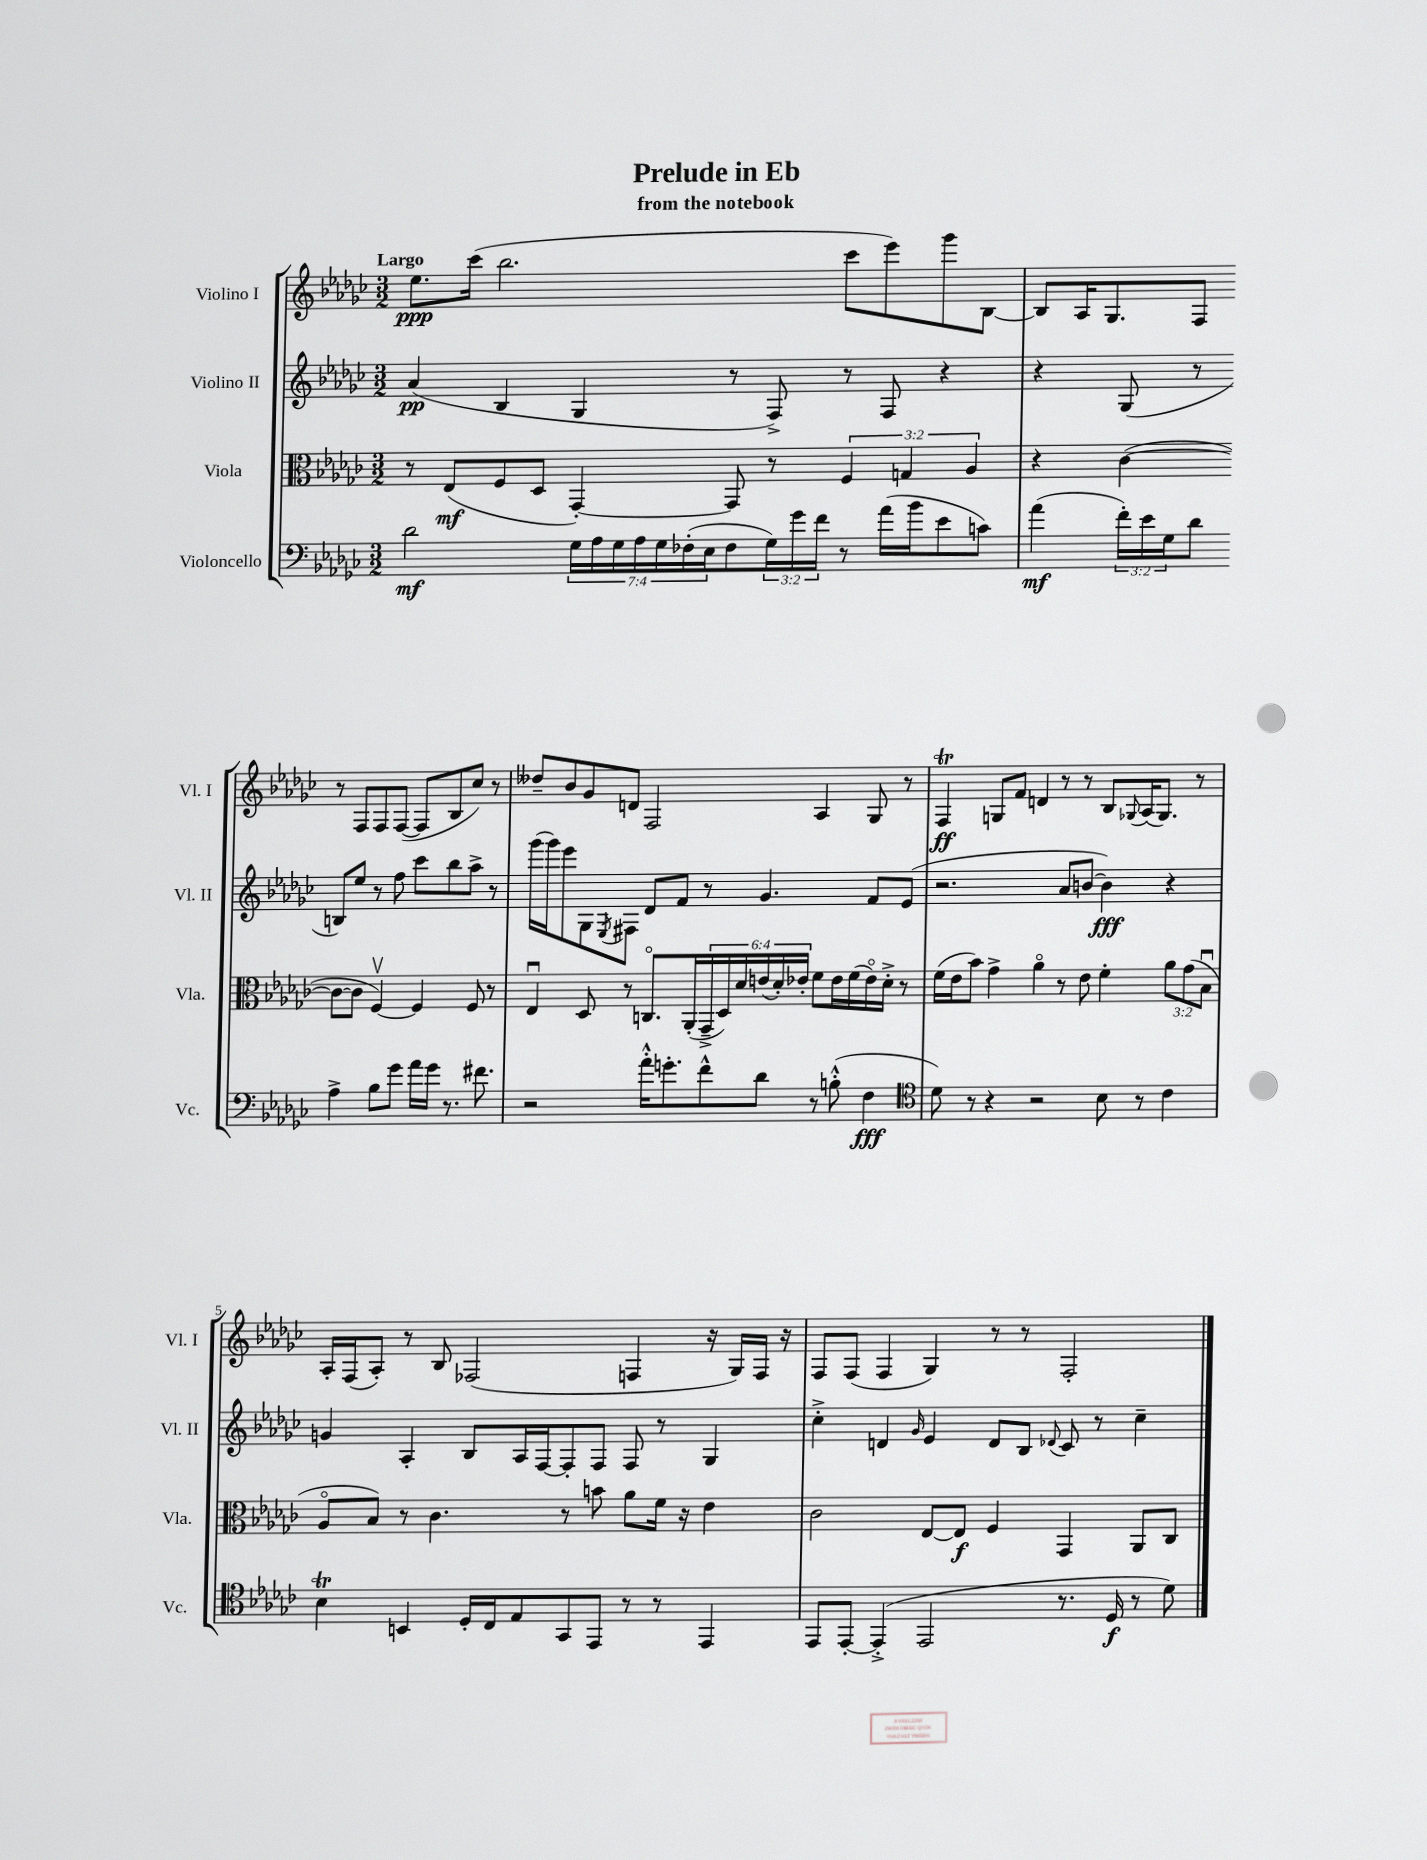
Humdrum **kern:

**kern	**dynam	**kern	**dynam	**kern	**dynam	**kern	**dynam
*part4	*part4	*part3	*part3	*part2	*part2	*part1	*part1
*staff4	*staff4	*staff3	*staff3	*staff2	*staff2	*staff1	*staff1
*I"Violoncello	*	*I"Viola	*	*I"Violino II	*	*I"Violino I	*
*I'Vc.	*	*I'Vla.	*	*I'Vl. II	*	*I'Vl. I	*
*clefF4	*	*clefC3	*	*clefG2	*	*clefG2	*
*k[b-e-a-d-g-c-]	*	*k[b-e-a-d-g-c-]	*	*k[b-e-a-d-g-c-]	*	*k[b-e-a-d-g-c-]	*
*M3/2	*	*M3/2	*	*M3/2	*	*M3/2	*
=1	=1	=1	=1	=1	=1	=1	=1
!	!	!	!	!	!	!LO:TX:a:B:t=Largo	!
2d-\	mf	8r	.	(4a-/	pp	8.ee-\L	ppp
.	.	(8E-/L	mf	.	.	.	.
.	.	.	.	.	.	(16ccc-\Jk	.
.	.	8F/	.	4B-/	.	2.bb-\	.
.	.	8D-/J	.	.	.	.	.
28G-\LL	.	[4GG-'/)	.	4G-/	.	.	.
28A-\	.	.	.	.	.	.	.
28G-\	.	.	.	.	.	.	.
28A-\	.	.	.	.	.	.	.
28G-\	.	.	.	.	.	.	.
(28F-X'\	.	.	.	.	.	.	.
28E-\J	.	.	.	.	.	.	.
8F-\	.	8GG-/]	.	8r	.	.	.
24G-\L)	.	8r	.	8F^/)	.	.	.
24g-\	.	.	.	.	.	.	.
24f\JJ	.	.	.	.	.	.	.
8r	.	6F/	.	8r	.	8ccc-\L	.
(16a-\LL	.	.	.	8F/	.	8eee-\)	.
.	.	6Gn/	.	.	.	.	.
16b-\J	.	.	.	.	.	.	.
8e-\	.	.	.	4r	.	8ggg-\	.
.	.	6A-/	.	.	.	.	.
8cn\J)	.	.	.	.	.	[8B-\J	.
=2	=2	=2	=2	=2	=2	=2	=2
(4a-\	mf	4r	.	4r	.	8B-/L]	.
.	.	.	.	.	.	16A-/K	.
.	.	.	.	.	.	8.G-/	.
24f'\LL)	.	([4c-\	.	(8G-/	.	.	.
24e-\	.	.	.	.	.	.	.
24G-\J	.	.	.	.	.	.	.
8d-\J	.	.	.	8r	.	8F/J	.
4A-^\	.	8c-\L_	.	8Bn/L)	.	8r	.
.	.	8c-\J]	.	8ee-/J	.	8F/L	.
8B-\L	.	[4Fv/)	.	8r	.	8F/	.
8g-\J	.	.	.	8ff\	.	([8F/J	.
16a-\LL	.	4F/]	.	8ccc-\L	.	8F/L]	.
16g-\JJ	.	.	.	.	.	.	.
8.r	.	.	.	8bb-\	.	8B-/	.
.	.	8F/	.	8aa-^\J	.	8cc-/J)	.
8.f#X\	.	.	.	.	.	.	.
.	.	8r	.	8r	.	8r	.
!!LO:LB:g=z
=3	=3	=3	=3	=3	=3	=3	=3
2r	.	4E-u/	.	(16ggg-\LL	.	8dd--X~/L	.
.	.	.	.	16ggg-\J)	.	.	.
.	.	.	.	8eee-\	.	8b-/	.
.	.	8D-/	.	8G-\	.	8g-/	.
.	.	.	.	8qE-/	.	.	.
.	.	8r	.	8F#X\J	.	8dn/J	.
16a-'^^\KL	.	8.Cn/L	.	8d-/L	.	2F/	.
8.gn'\	.	.	.	.	.	.	.
.	.	.	.	8f/J	.	.	.
.	.	(16AA-'/L	.	.	.	.	.
8f^^\	.	24GG-~^/	.	8r	.	.	.
.	.	24D-/)	.	.	.	.	.
.	.	24d-/	.	.	.	.	.
8d-\J	.	(24en/	.	4.g-/	.	.	.
.	.	24d-'/)	.	.	.	.	.
.	.	24e-X'/JJ	.	.	.	.	.
8r	.	8f\L	.	.	.	4A-/	.
(8Bn'^^\	.	16e-\L	.	.	.	.	.
.	.	(16f\	.	.	.	.	.
4F\	fff	16e-\)	.	8f/L	.	8G-/	.
.	.	16d-'^\JJ	.	.	.	.	.
.	.	8r	.	(8e-/J	.	8r	.
=4	=4	=4	=4	=4	=4	=4	=4
*clefC4	*	*	*	*	*	*	*
8d-\)	.	(16f\LL	.	2.r	.	4Ft/	ff
.	.	16e-\J	.	.	.	.	.
8r	.	8b-\J)	.	.	.	.	.
4r	.	4g-^\	.	.	.	8Gn/L	.
.	.	.	.	.	.	8f/J	.
2r	.	4a-\	.	.	.	4dn/	.
.	.	8r	.	8a-/L	.	8r	.
.	.	8e-\	.	[8bn/J	.	8r	.
8B-\	.	4f'\	.	4b\])	fff	8B-/L	.
.	.	.	.	.	.	8qqG-X/	.
8r	.	.	.	.	.	(16A-/K	.
.	.	.	.	.	.	8.G-/J)	.
4c-\	.	12a-\L	.	4r	.	.	.
.	.	(12g-\	.	.	.	.	.
.	.	.	.	.	.	8r	.
.	.	12B-u\J	.	.	.	.	.
!!LO:LB:g=z
=5	=5	=5	=5	=5	=5	=5	=5
4B-t\	.	8A-/L	.	4gn/	.	16A-'/LL	.
.	.	.	.	.	.	(16F/J	.
.	.	8B-/J)	.	.	.	8A-'/J)	.
4BBn/	.	8r	.	4A-'/	.	8r	.
.	.	4.c-\	.	.	.	8B-/	.
16D-'/LL	.	.	.	8B-/L	.	(2F-X/	.
16C-/J	.	.	.	.	.	.	.
8E-/	.	.	.	16A-/L	.	.	.
.	.	.	.	[16F/J	.	.	.
8GG-/	.	8r	.	8F'/]	.	.	.
8EE-/J	.	8bn\	.	8F/J	.	.	.
8r	.	8a-\L	.	8F/	.	4Fn/	.
8r	.	16f\Jk	.	8r	.	.	.
.	.	16r	.	.	.	.	.
4EE-/	.	4e-\	.	4G-/	.	16r	.
.	.	.	.	.	.	16G-/LL)	.
.	.	.	.	.	.	16F/JJ	.
.	.	.	.	.	.	16r	.
=6	=6	=6	=6	=6	=6	=6	=6
8EE-/L	.	2c-\	.	4cc-'^\	.	8F/L	.
[8EE-'/J	.	.	.	.	.	(8F/J	.
(4EE-'^/]	.	.	.	4dn/	.	4F/	.
.	.	.	.	16qqg-/	.	.	.
2EE-/	.	[8E-/L	.	4e-/	.	4G-/)	.
.	.	8E-/J]	f	.	.	.	.
.	.	4F/	.	8d/L	.	8r	.
.	.	.	.	8B-/J	.	8r	.
.	.	.	.	8qqd-X/	.	.	.
8.r	.	4GG-/	.	8c-/	.	2F'/	.
.	.	.	.	8r	.	.	.
16D-/	f	.	.	.	.	.	.
8r	.	8AA-/L	.	4cc-~\	.	.	.
8d-\)	.	8C-/J	.	.	.	.	.
==	==	==	==	==	==	==	==
*-	*-	*-	*-	*-	*-	*-	*-
